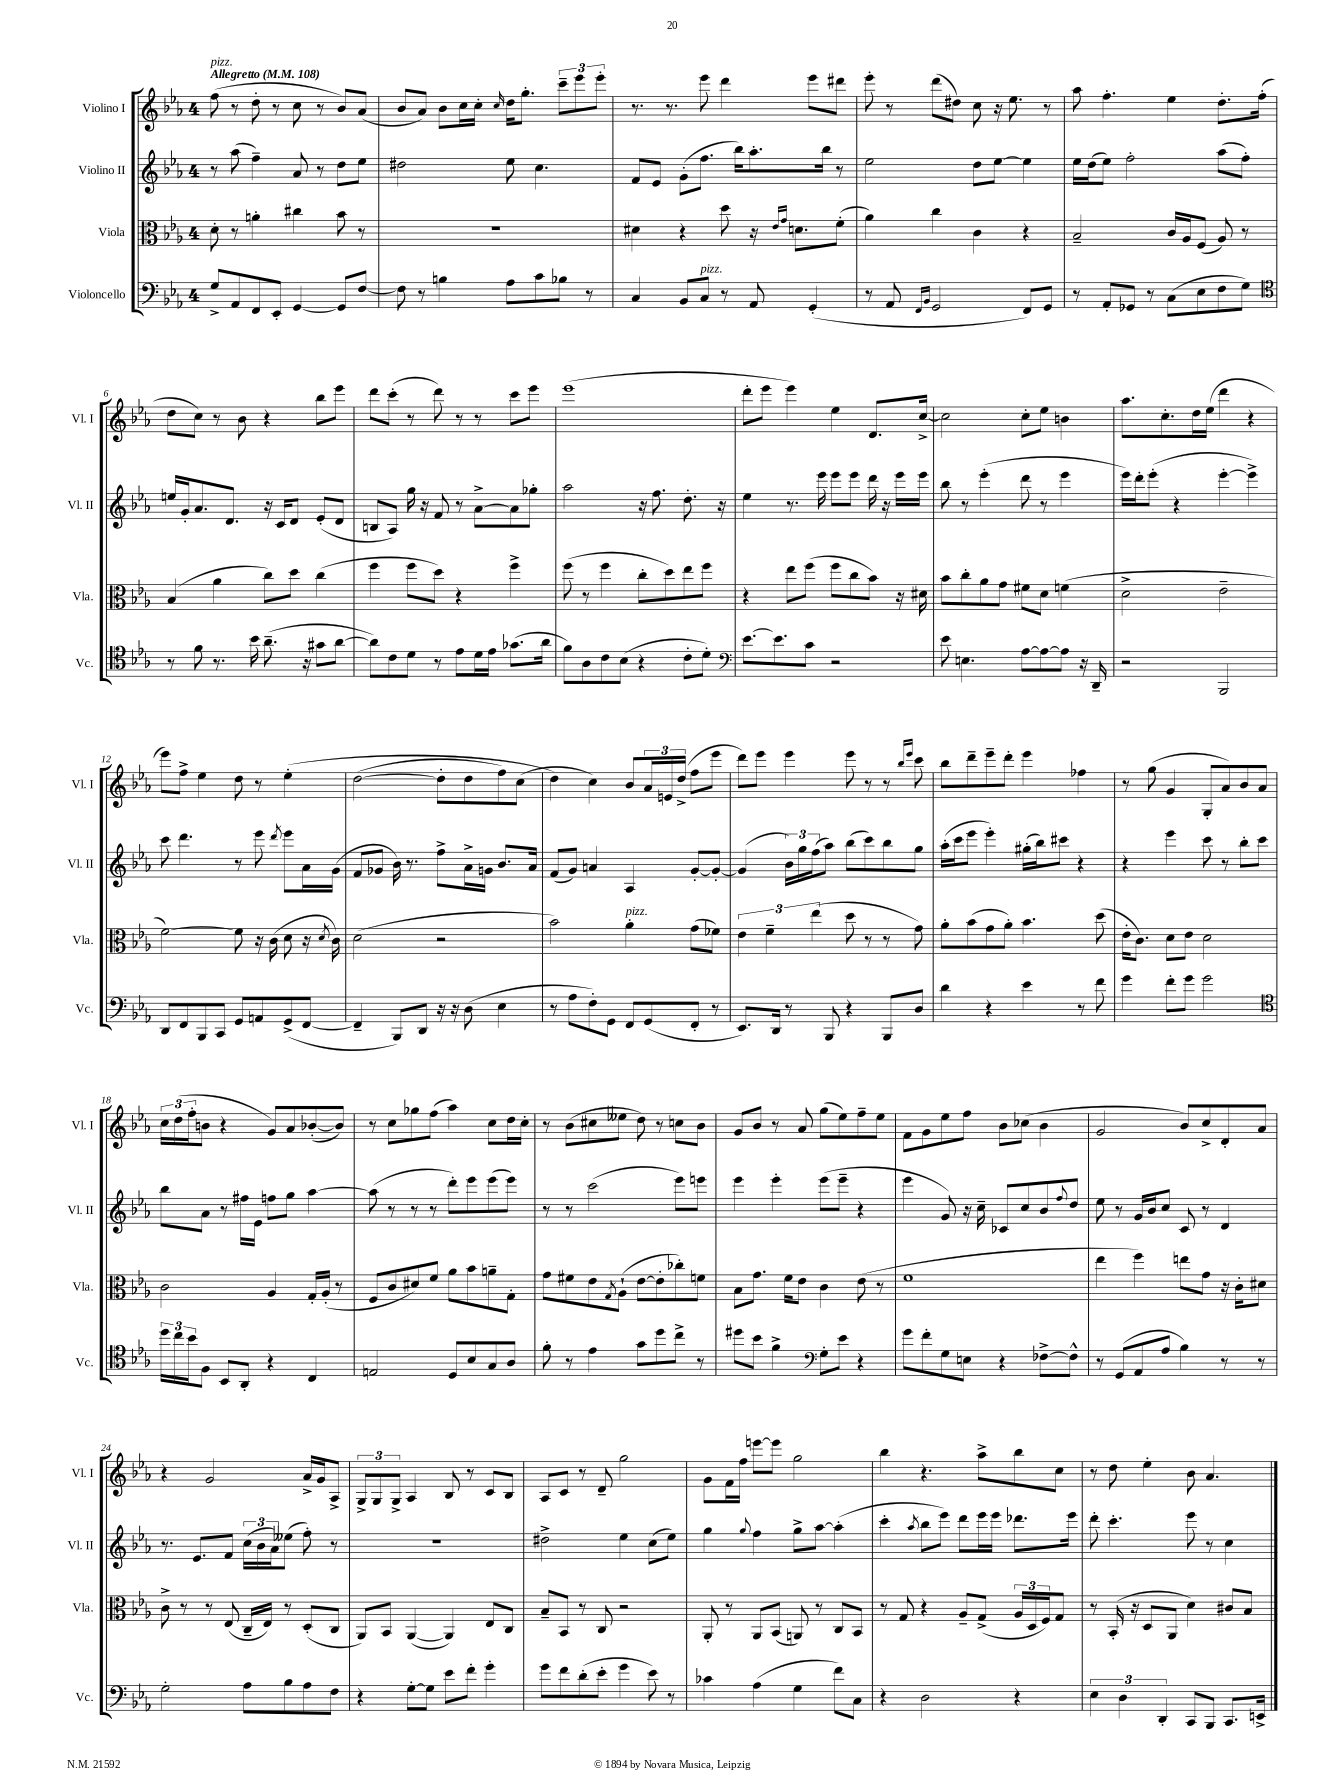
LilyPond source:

<<
\new StaffGroup <<
\new Staff = "s0" \with { instrumentName = "Violino I" shortInstrumentName = "Vl. I" } {
    \clef treble \key ees \major \once \override Staff.TimeSignature.style = #'single-digit \time 4/4 \tempo "Allegretto" 4 = 108
    f''8^\markup { \italic "pizz." }( r8 d''8-. r8 c''8 r8 bes'8) aes'8( |
    bes'8 aes'8) bes'8 c''16 c''16-. \grace { c''16 } d''16 g''8.-. \tuplet 3/2 { c'''8-- ees'''8 ees'''8-. } |
    r8. r8. ees'''8 d'''4 ees'''8 dis'''8 |
    ees'''8-. r8 d'''8( dis''8) c''8 r16 ees''8. r8 |
    aes''8 f''4.-. ees''4 d''8.-. f''16-.( |
    d''8 c''8) r8 bes'8 r4 bes''8 ees'''8 |
    d'''8 c'''8-.( r8 d'''8) r8 r8 c'''8 ees'''8 |
    ees'''1( |
    d'''8-. ees'''8 ees'''4) ees''4 d'8. c''16~-> |
    c''2 c''8-. ees''8 b'4 |
    aes''8. c''8.-. d''16 ees''16( d'''4 r4 |
    ees'''8) f''8-> ees''4 d''8 r8 ees''4-.\( |
    d''2~( d''8-. d''8 f''8) c''8( |
    d''4\) c''4) bes'8 \tuplet 3/2 { aes'16 e'16 d''16->( } f''8 ees'''8 |
    d'''8) ees'''8 ees'''4 ees'''8 r8 r8 \grace { bes''16 ees'''16 } c'''8 |
    bes''8 d'''8-- ees'''8-- d'''8-. ees'''4 fes''4 |
    r8 g''8( g'4 g8-. aes'8) bes'8 aes'8 |
    \tuplet 3/2 { c''16 d''16( f''16-. } b'8 r4 g'8) aes'8 bes'8~-.( bes'8) |
    r8 c''8 ges''8 f''8( aes''4) c''8 d''16 c''16-. |
    r8 bes'8( cis''8 eeses''8 d''8) r8 c''8 bes'8 |
    g'8 bes'8 r8 aes'8 g''8( ees''8) f''8-- ees''8 |
    f'8 g'8 ees''8 f''8 bes'8 ces''8( bes'4 |
    g'2 bes'8) c''8-> d'8-. aes'8 |
    r4 g'2 aes'16-> g'16 aes8-> |
    \tuplet 3/2 { g8-> g8 g8-> } aes4 bes8 r8 c'8 bes8 |
    aes8 c'8 r8 d'8-- g''2 |
    g'8 f'16 f''16 e'''8~ e'''8 g''2 |
    bes''4 r4. aes''8-> bes''8 c''8 |
    r8 d''8 ees''4-. bes'8 aes'4. \bar "|." |
}
\new Staff = "s1" \with { instrumentName = "Violino II" shortInstrumentName = "Vl. II" } {
    \clef treble \key ees \major \once \override Staff.TimeSignature.style = #'single-digit \time 4/4
    r8 aes''8( f''4--) aes'8 r8 d''8 ees''8 |
    dis''2 ees''8 c''4. |
    f'8 ees'8 g'8-.( f''8. bes''16) aes''8.-. bes''16 r8 |
    ees''2 d''8 ees''8~ ees''4 |
    ees''16 d''16( ees''8) f''2-. aes''8( f''8-.) |
    e''16 g'16-. aes'8. d'8. r16 c'16 d'8 ees'8-.( d'8 |
    b8 aes8) g''16 r16 f'8 r8 aes'8~-> aes'8 ges''8-. |
    aes''2 r16 f''8. d''8.-. r16 |
    ees''4 r8. ees'''16 ees'''8 ees'''8 d'''16 r16 ees'''16 ees'''16 |
    bes''8 r8 ees'''4-.( d'''8 r8 ees'''4 |
    ees'''16) d'''16-. ees'''8-.( r4 ees'''4~-. ees'''4->) |
    c'''8 d'''4. r8 ees'''8 \acciaccatura { d'''8 } ees'''8 aes'16 g'16( |
    f'8 ges'8 bes'16) r8. f''8-> aes'16-> g'16 bes'8. aes'16 |
    f'8( g'8) a'4 aes4 g'8~-. g'8~-. |
    g'4( \tuplet 3/2 { bes'16) g''16 f''16( } aes''8) bes''8( c'''8) bes''8 g''8 |
    aes''16-.( c'''16 ees'''8 ees'''4-.) gis''16-.( bes''16) cis'''8 r4 |
    r4 ees'''4 c'''8 r8 bes''8-. c'''8 |
    bes''8 aes'8 r8 fis''16 ees'16 f''8 g''8 aes''4~ |
    aes''8( r8 r8 r8 d'''8-.) ees'''8 ees'''8( ees'''8) |
    r8 r8 c'''2( ees'''8) e'''8 |
    ees'''4 ees'''4-. ees'''8( ees'''8-- r4 |
    ees'''4 g'8) r16 c''16-- ces'8 c''8 bes'8 \appoggiatura { f''8 } d''8 |
    ees''8 r8 g'16 bes'16 c''8 c'8 r8 d'4 |
    r8. ees'8. f'8 \tuplet 3/2 { c''16( bes'16 aes'16) } eeses''8( f''8-.) r8 |
    r1 |
    dis''2-> ees''4 c''8( ees''8) |
    g''4 \appoggiatura { g''8 } f''4 g''8-> aes''8~ aes''4-.( |
    c'''4-. \acciaccatura { aes''8 } bes''8 ees'''8) d'''8 ees'''16 ees'''16 des'''8. ees'''16 |
    d'''8-. c'''4.-. ees'''8 r8 c''4 \bar "|." |
}
\new Staff = "s2" \with { instrumentName = "Viola" shortInstrumentName = "Vla." } {
    \clef alto \key ees \major \once \override Staff.TimeSignature.style = #'single-digit \time 4/4
    d'8-. r8 a'4-. cis''4 bes'8 r8 |
    R1 |
    dis'4 r4 d''8 r16 \grace { ees'16 g'16 } d'8. f'8-.( |
    aes'4) c''4 c'4 r4 |
    bes2-- c'16 aes16 f8( aes8) r8 |
    bes4( aes'4 c''8) d''8 c''4( |
    f''4 f''8 d''8) r4 f''4-> |
    f''8( r8 f''4 c''8-. d''8) ees''8 f''8 |
    r4 ees''8 f''8( f''8 c''8 bes'8) r16 dis'16 |
    bes'8 c''8-. aes'8 g'8 fis'8 d'8 f'4( |
    d'2-> ees'2-- |
    f'2~) f'8 r16 c'16( d'8 r16 \acciaccatura { d'8 } c'16) |
    d'2( r2 |
    bes'2) aes'4-.^\markup { \italic "pizz." } g'8( fes'8) |
    \tuplet 3/2 { ees'4 f'4-- ees''4( } d''8 r8 r8 g'8) |
    aes'8-. bes'8( g'8 aes'8-.) bes'4. d''8( |
    ees'16-. c'8.) d'8 ees'8 d'2 |
    c'2 aes4 g16-. aes16-.( r8 |
    f8 c'8 dis'8) f'8 aes'8 bes'8 a'8-- g8-. |
    g'8 fis'8 ees'8 \acciaccatura { g8 } aes8-!( ees'8~ ees'8-. ces''8-.) f'8 |
    bes8 g'8. f'16 ees'8 c'4 ees'8( r8 |
    f'1 |
    ees''4 f''4) e''8 g'8 r16 c'16-. dis'8 |
    c'8-> r8 r8 ees8( c16-- ees16) r8 d8-.( c8 |
    aes,8) bes,8 aes,4~( aes,4) ees8 c8 |
    bes8-- bes,8 r8 c8 r2 |
    aes,8-. r8 aes,8 bes,8( a,8) r8 c8 bes,8 |
    r8 g8 r4 aes8-- g8->( \tuplet 3/2 { aes16 d16 f16) } g8 |
    r8 bes,16-.( r16 d8 aes,8 d'4) cis'8 bes8 \bar "|." |
}
\new Staff = "s3" \with { instrumentName = "Violoncello" shortInstrumentName = "Vc." } {
    \clef bass \key ees \major \once \override Staff.TimeSignature.style = #'single-digit \time 4/4
    g8-> aes,8 f,8 ees,8-. g,4~ g,8 f8~ |
    f8 r8 b4 aes8 c'8 bes8 r8 |
    c4 bes,8 c8^\markup { \italic "pizz." } r8 aes,8 g,4-.( |
    r8 aes,8 \grace { f,16 bes,16 } g,2 f,8) g,8 |
    r8 aes,8-. ges,8 r8 c8( ees8 f8 g8) |
    \clef tenor r8 f'8 r8. bes'16 aes'8.--( r16 gis'8 aes'8~ |
    aes'8) c'8 d'8 r8 ees'8 d'16 ees'16 ges'8.( aes'16 |
    f'8) aes8 c'8 bes8( r4 c'8-. d'8-.) |
    \clef bass ees'8.~ ees'8. c'8 r2 |
    ees'8 e4. aes8~ aes8~ aes8 r16 d,16-- |
    r2 bes,,2 |
    d,8 f,8 bes,,8 c,8 g,8 a,8 g,8->( f,8~ |
    f,4-- bes,,8) d,8 r16 r16 d8( ees4 |
    r8 aes8 f8-.) g,8 f,8 g,8( f,8-. r8 |
    ees,8.) d,16 r8 bes,,8 r4 bes,,8 d8 |
    d'4 r4 ees'4 r8 f'8 |
    g'4 f'8-. g'8 g'2 |
    \clef tenor \tuplet 3/2 { d''16 c''16 bes'16 } f8 bes,8 aes,8-. r4 c4 |
    e2 d8 bes8 g8 aes8 |
    f'8-. r8 ees'4 g'8 d''8 c''8-> r8 |
    dis''8 bes'8 f'4-> \clef bass g8-. ees'8 r4 |
    g'8 f'8-. g8 e8 r4 fes8~-> fes8-^ |
    r8 g,8( aes,8 aes8 bes4) r8 r8 |
    g2-. aes8 bes8 aes8 f8 |
    r4 g8~-. g8 ees'8 f'8-. g'4-. |
    g'8 f'8 d'8-.( ees'8-. g'4 ees'8) r8 |
    ces'4 aes4( g4 f'8) c8 |
    r4 d2 r4 |
    \tuplet 3/2 { ees4 d4 d,4-. } c,8 bes,,8 c,8. e,16-> \bar "|." |
}
>>
>>
